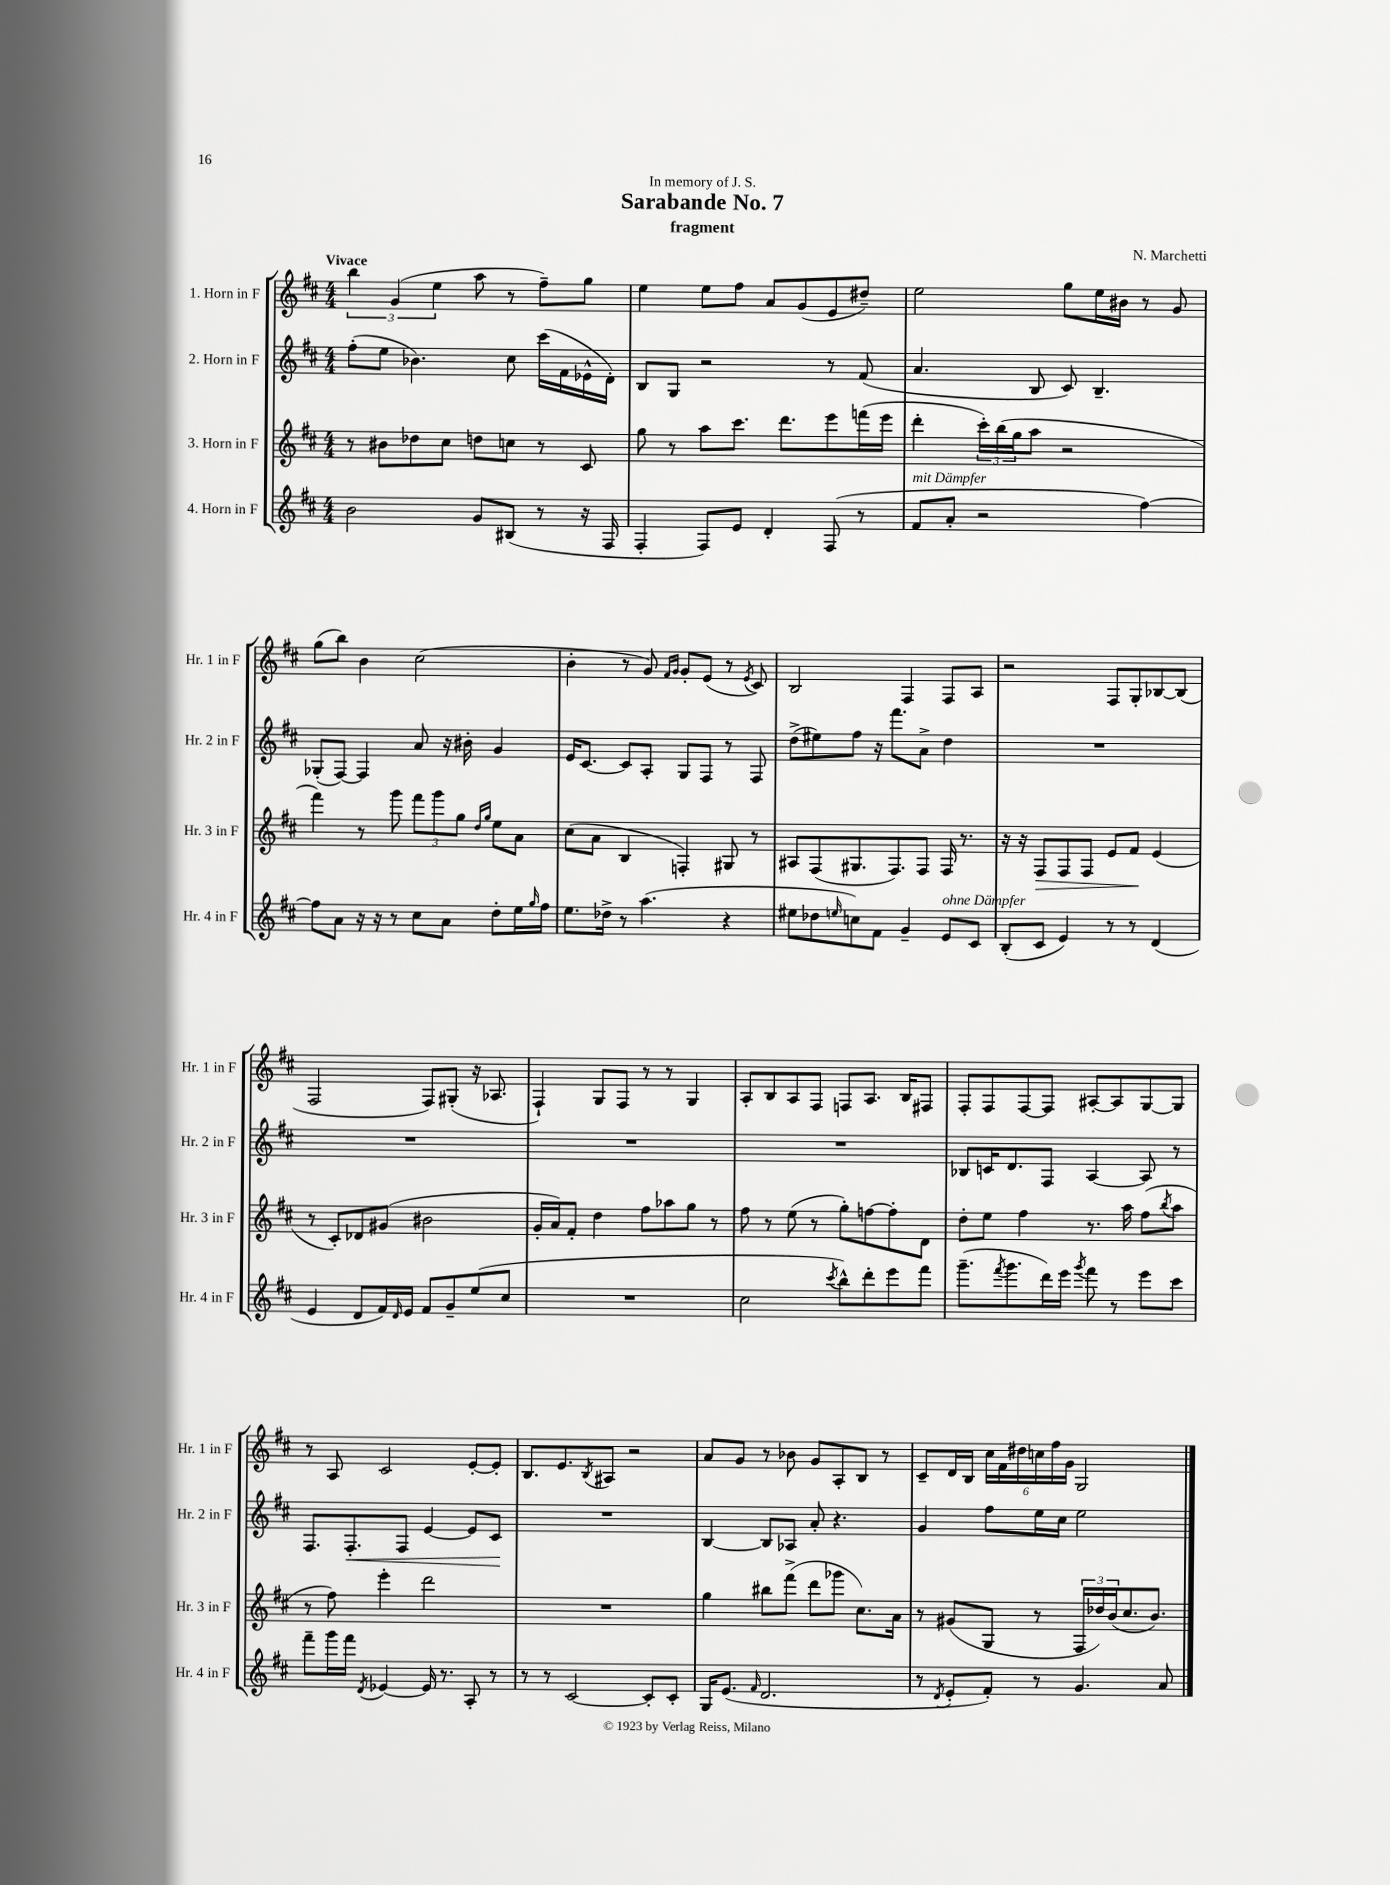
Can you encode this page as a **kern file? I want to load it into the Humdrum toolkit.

**kern	**kern	**dynam	**kern	**dynam	**kern
*part4	*part3	*part3	*part2	*part2	*part1
*staff4	*staff3	*staff3	*staff2	*staff2	*staff1
*I"4. Horn in F	*I"3. Horn in F	*	*I"2. Horn in F	*	*I"1. Horn in F
*I'Hr. 4 in F	*I'Hr. 3 in F	*	*I'Hr. 2 in F	*	*I'Hr. 1 in F
*clefG2	*clefG2	*	*clefG2	*	*clefG2
*k[f#c#]	*k[f#c#]	*	*k[f#c#]	*	*k[f#c#]
*M4/4	*M4/4	*	*M4/4	*	*M4/4
=1	=1	=1	=1	=1	=1
!	!	!	!	!	!LO:TX:a:B:t=Vivace
2b\	8r	.	(8ff#'\L	.	6bb\
.	8b#X\L	.	8ee\J	.	.
.	.	.	.	.	(6g/
.	8dd-X\	.	4.b-X\)	.	.
.	.	.	.	.	6ee\
.	8cc#\J	.	.	.	.
8g/L	8ddn\L	.	.	.	8aa\
(8B#X/J	8ccn\J	.	8cc#\	.	8r
8r	8r	.	(16ccc#\LL	.	8ff#~\L)
.	.	.	16f#\	.	.
16r	8c#/	.	16e-X^^\	.	8gg\J
16F#/	.	.	16d'\JJ)	.	.
=2	=2	=2	=2	=2	=2
4F#'/	8gg\	.	8B/L	.	4ee\
.	8r	.	8G/J	.	.
8F#/L)	8aa\L	.	2r	.	8ee\L
8e/J	8.ccc#\J	.	.	.	8ff#\J
4d'/	.	.	.	.	8a/L
.	8.ddd\L	.	.	.	.
.	.	.	.	.	(8g/
(8F#/	8eee\	.	8r	.	8e/
8r	(16fffn\L	.	(8f#/	.	8dd#X~/J)
.	16eee\JJ	.	.	.	.
=3	=3	=3	=3	=3	=3
!LO:TX:a:i:t=mit Dämpfer	!	!	!	!	!
8f#/L	4ddd'\	.	4.a/	.	2ee\
8a'/J	.	.	.	.	.
2r	24ccc#'\LL)	.	.	.	.
.	(24bb\	.	.	.	.
.	24gg\J	.	.	.	.
.	8aa\J	.	8B/	.	.
.	2r	.	8c#/)	.	8gg\L
.	.	.	4.B~/	.	16ee\L
.	.	.	.	.	16b#X\JJ
[4ff#\)	.	.	.	.	8r
.	.	.	.	.	8g/
!!LO:LB:g=z
=4	=4	=4	=4	=4	=4
8ff#\L]	4fff#\)	.	(8G-X'/L	.	(8gg\L
8a\J	.	.	[8F#/J)	.	8bb\J)
16r	8r	.	4F#/]	.	4b\
16r	.	.	.	.	.
8r	8ggg\	.	.	.	.
8cc#\L	12fff#\L	.	8a/	.	(2cc#\
.	12ggg\	.	.	.	.
8a\J	.	.	16r	.	.
.	12gg\J	.	.	.	.
.	.	.	16b#X'\	.	.
.	16qqdd/LL	.	.	.	.
.	16qqgg/JJ	.	.	.	.
8dd'\L	8ee\L	.	4g/	.	.
16ee\L	8a\J	.	.	.	.
16qqgg/	.	.	.	.	.
16ff#\JJ	.	.	.	.	.
=5	=5	=5	=5	=5	=5
8.ee\L	(8cc#\L	.	16e/KL	.	4b'\
.	.	.	[8.c#/J	.	.
.	8a\J	.	.	.	.
16dd-X^\Jk	.	.	.	.	.
8r	4B/	.	8c#/L]	.	8r
(4.aa\	.	.	8A'/J	.	8g/)
.	.	.	.	.	16qqf#/LL
.	.	.	.	.	16qqg/JJ
.	4Fn'/)	.	8G/L	.	8g'/L
.	.	.	8F#/J	.	(8e/J
4r	8G#X/	.	8r	.	8r
.	.	.	.	.	8qe/
.	8r	.	8F#/	.	8c#/)
=6	=6	=6	=6	=6	=6
8ee#X\L	8A#X/L	.	(8dd^\L	.	2B/
8dd-X\	(8F#/	.	8ee#X\)	.	.
16qqeen/	.	.	.	.	.
8ccn\)	8.G#X/	.	8ff#\J	.	.
8f#\J	.	.	16r	.	.
.	8.F#/)	.	8.fff#\L	.	.
4g~/	.	.	.	.	4F#/
.	8F#/J	.	8a^\J	.	.
!LO:TX:a:i:t=ohne Dämpfer	!	!	!	!	!
8e/L	16F#/	.	4dd\	.	8F#/L
.	8.r	.	.	.	.
8c#/J	.	.	.	.	8A/J
=7	=7	=7	=7	=7	=7
(8B'/L	16r	.	1r	.	2r
.	16r	.	.	.	.
!	!	!LO:HP:b	!	!	!
8c#/J	8F#/L	>	.	.	.
4e/)	8F#/	.	.	.	.
.	8F#/J	.	.	.	.
8r	8e/L	.	.	.	8F#/L
8r	8f#/J	.	.	.	8G'/
(4d/	(4e/	]	.	.	[8B-X/
.	.	.	.	.	(8B-/J]
!!LO:LB:g=z
=8	=8	=8	=8	=8	=8
4e/	8r	.	1r	.	2F#/
.	8c#'/L)	.	.	.	.
8d/L	8d-X/	.	.	.	.
16f#/L)	(8g#X/J	.	.	.	.
16qqd/	.	.	.	.	.
16e/JJ	.	.	.	.	.
8f#/L	2b#X\	.	.	.	8F#/L)
8g~/	.	.	.	.	(8G#X'/J
(8ee/	.	.	.	.	16r
.	.	.	.	.	8.A-X/
8cc#/J	.	.	.	.	.
=9	=9	=9	=9	=9	=9
1r	16g'/LL	.	1r	.	4F#`/)
.	16a/J)	.	.	.	.
.	8f#'/J	.	.	.	.
.	4dd\	.	.	.	8G/L
.	.	.	.	.	8F#/J
.	8ff#\L	.	.	.	8r
.	8aa-X\	.	.	.	8r
.	8gg\J	.	.	.	4G/
.	8r	.	.	.	.
=10	=10	=10	=10	=10	=10
2cc#\	8ff#\	.	1r	.	8A'/L
.	8r	.	.	.	8B/
.	(8ee\	.	.	.	8A/
.	8r	.	.	.	8F#/J
8qccc#/	.	.	.	.	.
8bb^^\L)	8gg'\L)	.	.	.	8Fn/L
8ddd'\	[8ffn\	.	.	.	8.A/J
8eee\	8ff'\]	.	.	.	.
.	.	.	.	.	16B/KL
8fff#\J	8d\J	.	.	.	8F#X/J
=11	=11	=11	=11	=11	=11
(8.ggg~\L	8dd'\L	.	8B-X/L	.	8F#'/L
.	8ee\J	.	16cn/K	.	8F#/
8qfff#/	.	.	.	.	.
8.ggg\	.	.	8.d/	.	.
.	4ff#\	.	.	.	[8F#/
16ddd\L)	.	.	8F#/J	.	8F#/J]
16eee\JJ	.	.	.	.	.
8qggg/	.	.	.	.	.
8fff#\	8.r	.	[4A/	.	[8A#X'/L
8r	.	.	.	.	8A#/]
.	16aa\	.	.	.	.
8eee\L	(8ff#\L	.	8A/]	.	[8G/
.	8qbb/	.	.	.	.
8ccc#\J	8aa\J	.	8r	.	8G/J]
!!LO:LB:g=z
=12	=12	=12	=12	=12	=12
8fff#~\L	8r	.	8.F#/L	.	8r
16ggg\L	8ff#\)	.	.	.	8A/
!	!	!	!	!LO:HP:b	!
16fff#\JJ	.	.	8.F#'/	<	.
8qd/	.	.	.	.	.
[4e-X/	4eee'\	.	.	.	2c#/
.	.	.	8F#/J	.	.
16e-/]	2ddd\	.	[4e/	.	.
8.r	.	.	.	.	.
8A'/	.	.	8e/L]	.	[8e'/L
8r	.	.	8c#/J	.	8e'/J]
.	.	.	.	[	.
=13	=13	=13	=13	=13	=13
8r	1r	.	1r	.	8.B/L
8r	.	.	.	.	.
.	.	.	.	.	8.e/
[2c#/	.	.	.	.	.
.	.	.	.	.	8qB/
.	.	.	.	.	8A#X/J
.	.	.	.	.	2r
8c#'/L]	.	.	.	.	.
8c#'/J	.	.	.	.	.
=14	=14	=14	=14	=14	=14
16G/KL	4gg\	.	[4B/	.	8a/L
(8.e/J	.	.	.	.	.
.	.	.	.	.	8g/J
16qqf#/	.	.	.	.	.
2.d/	8bb#X\L	.	8B/L]	.	8r
.	(8fff#^\J	.	8A-X/J	.	8b-X\
.	8ddd\L	.	8a'/	.	8g/L
.	8ggg-X\J	.	4.r	.	8A'/
.	8.cc#\L)	.	.	.	8B/J
.	.	.	.	.	8r
.	16a\Jk	.	.	.	.
=15	=15	=15	=15	=15	=15
8r	8r	.	4g/	.	8c#~/L
8qd/	.	.	.	.	.
8e'/L	(8g#X/L	.	.	.	16d/L
.	.	.	.	.	16B/JJ
8f#'/J)	8G/J	.	8ff#\L	.	24cc#\LL
.	.	.	.	.	24f#\
.	.	.	.	.	24dd#X\
8r	8r	.	16ee\L	.	24ccn\
.	.	.	.	.	24ff#\
.	.	.	16cc#\JJ	.	.
.	.	.	.	.	24g\JJ
4.g/	24F#/LL	.	2ee\	.	2G/
.	24dd-X/)	.	.	.	.
.	(24b/J	.	.	.	.
.	8.cc#/	.	.	.	.
.	8.b/J)	.	.	.	.
8a/	.	.	.	.	.
==	==	==	==	==	==
*-	*-	*-	*-	*-	*-
